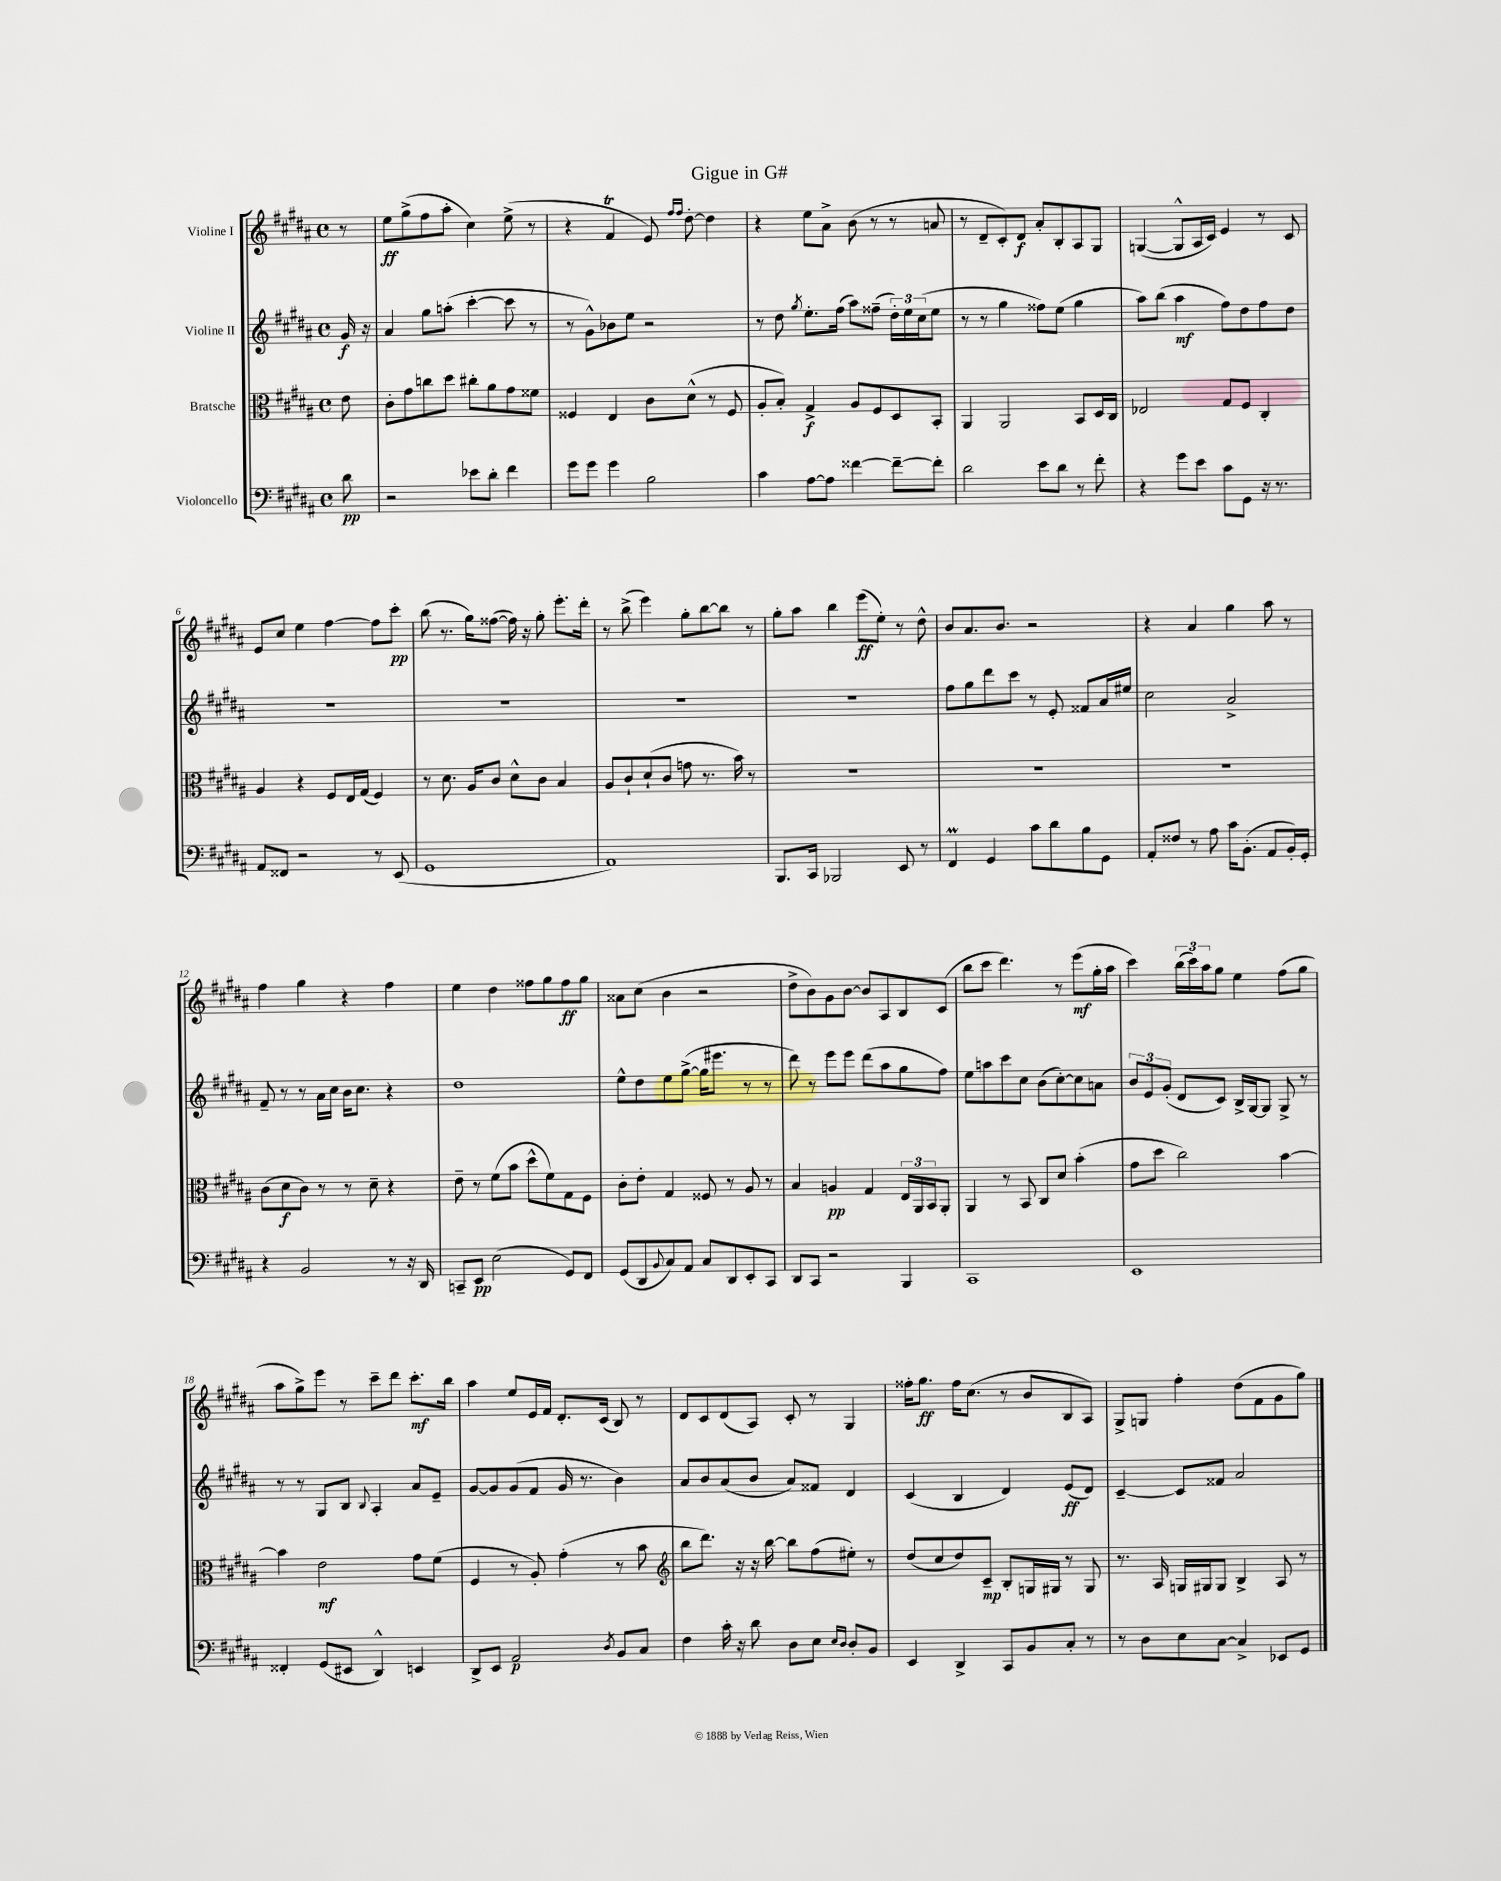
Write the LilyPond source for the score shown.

\header { title = "Gigue in G#" }
<<
\new StaffGroup <<
\new Staff = "s0" \with { instrumentName = "Violine I" } {
    \clef treble \key b \major \defaultTimeSignature \time 4/4 \partial 8
    r8 |
    e''8\ff gis''8->( fis''8 ais''8-. cis''4) e''8->( r8 |
    r4 fis'4\trill e'8) \grace { fis''16 fis''16 } dis''8~-. dis''4 |
    r4 e''8 ais'8-> b'8( r8 r8 a'8 |
    r8 dis'8-- cis'8-.) dis'8\f ais'8-. b8-. ais8 gis8 |
    g4~( g8-^ ais16 cis'16) e'4 r8 cis'8 |
    e'8 cis''8 e''4 fis''4~ fis''8 cis'''8-.\pp |
    b''8( r8. gis''16) fisis''8~( fisis''16) r16 gis''8-. e'''8.-. dis'''16-. |
    r8 b''8->( e'''4) gis''8-. b''8~ b''8 r8 |
    gis''8-. ais''8 b''4 e'''8\ff( e''8-.) r8 dis''8-^ |
    b'8 ais'8. b'8. r2 |
    r4 ais'4 gis''4 ais''8 r8 |
    fis''4 gis''4 r4 fis''4 |
    e''4 dis''4 fisis''8 gis''8 fisis''8\ff gis''8 |
    aisis'8 cis''8( b'4 r2 |
    dis''8-> b'8) gis'8 b'8~ b'8 ais8 b8 cis'8( |
    b''8 cis'''8 dis'''4.) r8 e'''8\mf( gis''16-. ais''16 |
    cis'''4) \tuplet 3/2 { b''16( cis'''16) ais''16 } gis''8 e''4 fis''8( gis''8 |
    ais''8 gis''8->) e'''8 r8 cis'''8-- dis'''8 cis'''8.-.\mf b''16 |
    ais''4 e''8 e'16 fis'16 dis'8.-. cis'16( b8) r8 |
    dis'8 cis'8 dis'8( ais8) cis'8-. r8 gis4 |
    fisis''16-. gis''8.\ff fisis''16 cis''8.( r8 b'8 b8 ais8) |
    gis8-> g8 fis''4-. dis''8( fis'8 gis'8 gis''8) \bar "|." |
}
\new Staff = "s1" \with { instrumentName = "Violine II" } {
    \clef treble \key b \major \defaultTimeSignature \time 4/4 \partial 8
    gis'16\f r16 |
    ais'4 gis''8 a''8-.( cis'''4~-. cis'''8 r8 |
    r8 gis'8-^) bes'8 e''8 r2 |
    r8 dis''8 \acciaccatura { gis''8 } e''8.-. fis''16( ais''8) fisis''8--( \tuplet 3/2 { dis''16-.) e''16 cis''16( } e''8 |
    r8 r8 gis''4 fisis''8) e''8( gis''4 |
    ais''8) b''8( ais''4\mf fis''8) dis''8 fis''8 dis''8 |
    R1 |
    R1 |
    R1 |
    R1 |
    fis''8 gis''8 dis'''8 cis'''8 r8 e'8-. fisis'8 ais'16 eis''16 |
    cis''2 ais'2-> |
    fis'8-- r8 r8 ais'16 cis''16 b'16 cis''8. r4 |
    dis''1 |
    e''8-^ dis''8 e''8 gis''8~->( gis''16 eis'''8. r8 r8 |
    dis'''8) r8 e'''8 e'''8 dis'''8( ais''8 gis''8 fis''8) |
    e''8 a''8 cis'''8 cis''8 b'8( cis''8~-.) cis''8 a'8 |
    \tuplet 3/2 { b'8 e'8 gis'8-.( } dis'8 cis'8) b16-> gis16~ gis8 gis8-> r8 |
    r8 r8 gis8 b8 \appoggiatura { b8 } ais4-. ais'8 e'8-- |
    gis'8~ gis'8 gis'8( fis'8 gis'16 r8. b'4) |
    ais'8 b'8 ais'8( b'8 ais'8) fisis'8 dis'4 |
    cis'4( b4 dis'4) e'8\ff( dis'8) |
    cis'4~-- cis'8 fisis'8 ais'2 \bar "|." |
}
\new Staff = "s2" \with { instrumentName = "Bratsche" } {
    \clef alto \key b \major \defaultTimeSignature \time 4/4 \partial 8
    e'8 |
    cis'8-. gis'8 c''8 dis''8 cis''8-. ais'8 gis'8 fisis'8 |
    fisis4 e4 cis'8 dis'8-^( r8 fisis8 |
    ais8-. b8-.) gis4->\f ais8 fis8 dis8 b,8-. |
    ais,4 ais,2 b,8 dis16 cis16 |
    ees2 gis8 fis8 cis4-. |
    ais4 r4 fis8 e16 gis16( fis4) |
    r8 dis'8. ais16 cis'8 dis'8-^ cis'8 b4 |
    ais8 cis'8-! dis'8-!( cis'8 g'8 r8. b'16) r8 |
    R1 |
    R1 |
    R1 |
    cis'8( dis'8\f cis'8) r8 r8 dis'8-- r4 |
    e'8-- r8 fis'8( b'8 dis''8-^ fis'8) gis8 fis8 |
    cis'8-. e'8-. gis4 fisis8 r8 ais8 r8 |
    b4 a4\pp gis4 \tuplet 3/2 { e16 ais,16 b,16 } ais,8-. |
    ais,4 r8 b,8 cis8 dis'8 b'4-.( |
    gis'8 dis''8 cis''2) b'4~ |
    b'4 e'2\mf gis'8 fis'8( |
    fis4 r8 ais8-.) gis'4-.( r8 b'8 |
    \clef treble b''8 dis'''8.) r16 r16 b''16~ b''8 fis''8( eis''8-.) r8 |
    dis''8( cis''8 dis''8) cis'8--\mp b8-. g16 gis16 r8 gis8 |
    r8. ais16 g16 gis16 gis8 b4-> ais8 r8 \bar "|." |
}
\new Staff = "s3" \with { instrumentName = "Violoncello" } {
    \clef bass \key b \major \defaultTimeSignature \time 4/4 \partial 8
    dis'8\pp |
    r2 ees'8 dis'8-. fis'4 |
    gis'8 gis'8 gis'4 b2 |
    cis'4 ais8~ ais8 fisis'4~ fisis'8~-- fisis'8-. |
    dis'2 e'8 dis'8 r8 fis'8-. |
    r4 gis'8 e'8 cis'8 gis,8 r16 r8. |
    ais,8 fisis,8 r2 r8 e,8( |
    gis,1 |
    ais,1) |
    b,,8. cis,16 bes,,2 e,8 r8 |
    fis,4\prall gis,4 cis'8 dis'8 b8 gis,8 |
    ais,8-. fisis8 r8 ais8 cis'16 b,8.-.( ais,8 b,16-.) gis,16-. |
    r4 b,2 r8 r16 dis,16 |
    c,8-- e,8\pp e2( gis,8) fis,8 |
    gis,8( dis,8 \appoggiatura { b,8 } cis8) ais,8 cis8 dis,8 e,8-. cis,8 |
    dis,8 cis,8 r2 b,,4 |
    cis,1 |
    e,1 |
    fisis,4-. gis,8( eis,8 dis,4-^) e,4 |
    dis,8-> e,8 ais,2\p \acciaccatura { dis8 } b,8 cis8 |
    fis4 cis'16-. r16 dis'8 dis8 e8 \grace { e16 dis16 } dis8-. b,8 |
    e,4 dis,4-> cis,8 b,8 cis8-. r8 |
    r8 dis8 e8 cis8~ cis4-> ees,8 gis,8 \bar "|." |
}
>>
>>
